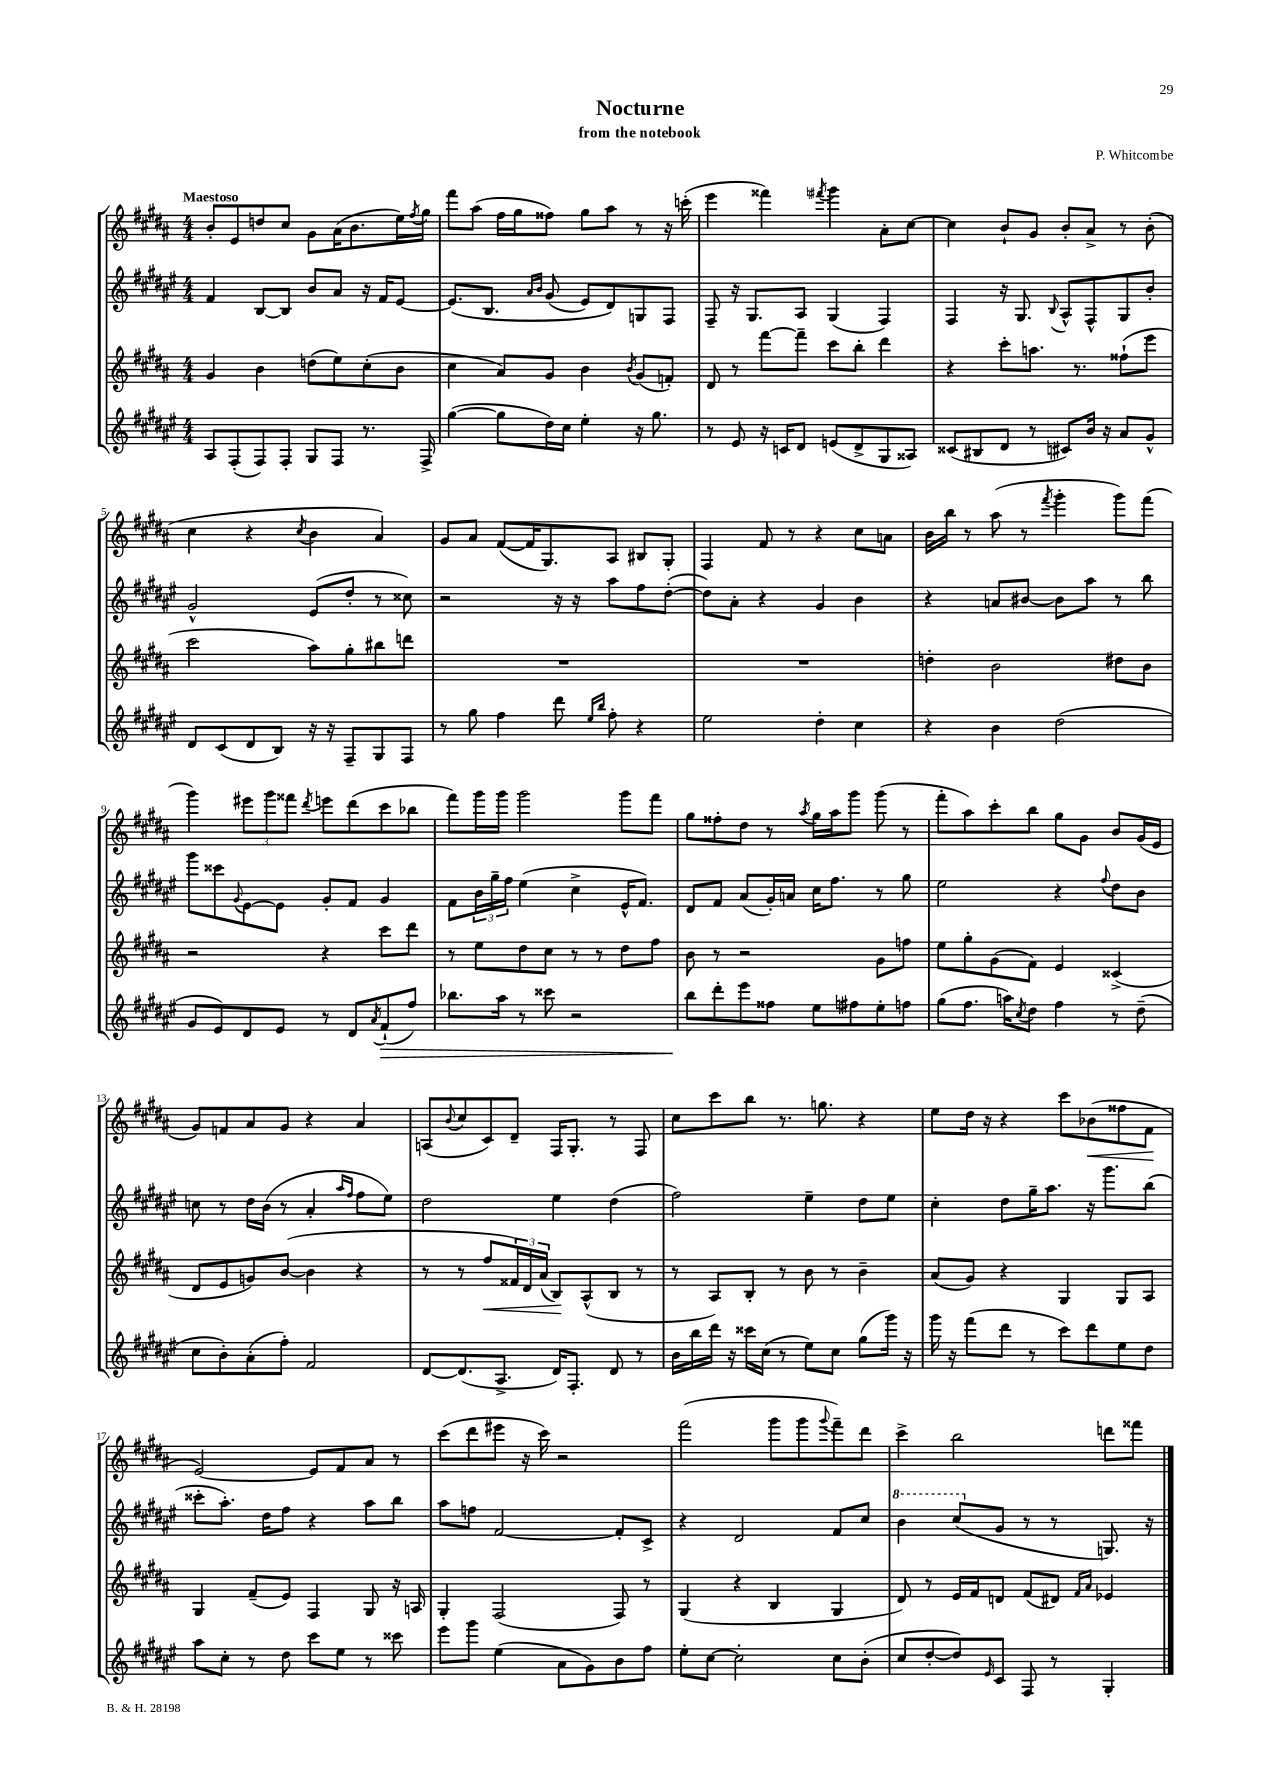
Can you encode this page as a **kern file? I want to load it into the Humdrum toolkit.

**kern	**kern	**kern	**kern
*staff4	*staff3	*staff2	*staff1
*clefG2	*clefG2	*clefG2	*clefG2
*k[f#c#g#d#a#e#]	*k[f#c#g#d#a#]	*k[f#c#g#d#a#e#]	*k[f#c#g#d#a#]
*M4/4	*M4/4	*M4/4	*M4/4
8A#/L	4g#/	4f#/	8b'/L
(8F#'/	.	.	8e/
8F#/)	4b\	[8B/L	8dd/
8F#'/J	.	8B/]J	8cc#/J
8G#/L	(8dd\L	8b/L	8g#\L
8F#/J	8ee\)	8a#/J	(16a#\K
.	.	.	8.b\
8.r	(8cc#'\	16r	.
.	.	16f#/LK	.
.	8b\J	[8e#/J	16ee\L)
.	.	.	8qff#/
16F#^/	.	.	16gg#\JJ
=	=	=	=
([4gg#\	4cc#\	&(8.e#/]L	8fff#\L
.	.	.	(8aa#\J
.	.	8.B/J	.
8gg#\]L	8a#/L)	.	16ff#\LL
.	.	.	16gg#\J
.	.	16qqa#/LL	.
.	.	16qqb/JJ	.
16dd#\L)	8g#/J	(8g#/	8ff##\J)
16cc#\JJ	.	.	.
4ee#'\	4b\	8e#/L)	8gg#\L
.	.	8d#/&)	8aa#\J
.	8qb/	.	.
16r	(8g#/L	8G/	8r
8.gg#\	.	.	.
.	8f'/J)	8F#/J	16r
.	.	.	(16ccc'\
=	=	=	=
8r	8d#/	8F#~/	4eee\
8e#/	8r	16r	.
.	.	8.G#/L	.
16r	[8fff#\L	.	4fff##\)
16c/LK	.	.	.
8d#/J	8fff#~\]J	8A#/J	.
.	.	.	8qfff#/
(8e/L	8ccc#\L	(4G#/	4ggg#\
8d#^/	8bb'\J	.	.
8G#/	4ddd#\	4F#/)	8a#'\L
8A##/J)	.	.	[8cc#\J
=	=	=	=
(8c##/L	4r	4F#/	4cc#\]
8B#/	.	.	.
8d#/J	8ccc#'\L	16r	8b`/L
.	.	8.G#/	.
8r	8.aa\J	.	8g#/J
.	.	8qqB/	.
8c#/L)	.	8A#^^/L	8b'/L
.	8.r	.	.
16b/Jk	.	8F#^^/	8a#^/J
16r	.	.	.
8a#/L	(8ff##`\L	8G#/	8r
8g#^^/J	8eee\J	8b'/J	(8b'\
=	=	=	=
8d#/L	2ccc#\	2g#^^/	4cc#\
(8c#/	.	.	.
8d#/	.	.	4r
8B/J)	.	.	.
.	.	.	8qcc#/
16r	8aa#\L)	(8e#/L	4b\
16r	.	.	.
8F#~/L	8gg#'\	8dd#'/J	.
8G#/	8bb#\	8r	4a#/)
8F#/J	8ddd\J	8cc##\)	.
=	=	=	=
8r	1r	2r	8g#/L
8gg#\	.	.	8a#/J
4ff#\	.	.	([8f#/L
.	.	.	16f#/]K
.	.	.	8.G#/)
8ddd#\	.	16r	.
.	.	16r	.
16qqee#/LL	.	.	.
16qqbb/JJ	.	.	.
8ff#'\	.	8aa#\L	8A#/J
4r	.	8ff#\	8B#/L
.	.	([8dd#'\J	8G#'/J
=	=	=	=
2ee#\	1r	8dd#\]L)	4F#/
.	.	8a#'\J	.
.	.	4r	8f#/
.	.	.	8r
4dd#'\	.	4g#/	4r
4cc#\	.	4b\	8cc#\L
.	.	.	8a\J
=	=	=	=
4r	4dd'\	4r	16b\LL
.	.	.	16bb\JJ
.	.	.	8r
4b\	2b\	8a/L	(8aa#\
.	.	[8b#/J	8r
.	.	.	8qfff#/
(2dd#\	.	8b#\]L	4ggg#'\
.	.	8aa#\J	.
.	8dd#\L	8r	8ggg#\L)
.	8b\J	8bb\	(8fff#\J
=	=	=	=
8g#/L	2r	8ggg#\L	4ggg#\)
8e#/)	.	8ccc##\	.
.	.	8qqg#/	.
8d#/	.	[8e#\	12eee#\L
.	.	.	12ggg#\
8e#/J	.	8e#\]J	.
.	.	.	12fff##\J
.	.	.	8qddd#/
8r	4r	8g#'/L	8eee\L
8d#/L	.	8f#/J	(8ddd#\
8qa#/	.	.	.
(8f#`/	8ccc#\L	4g#/	8ccc#\
8ff#/J)	8ddd#\J	.	8bb-\J
=	=	=	=
8.bb-\L	8r	8f#\L	8fff#\L)
.	8ee\L	24b\L	16ggg#\L
.	.	24gg#~\	.
16aa#\Jk	.	.	16ggg#\JJ
.	.	24ff#\JJ	.
8r	8dd#\	(4ee#\	2ggg#\
8ccc##\	8cc#\J	.	.
2r	8r	4cc#^\	.
.	8r	.	.
.	8dd#\L	16e#^^/LK	8ggg#\L
.	.	8.f#/J)	.
.	8ff#\J	.	8fff#\J
=	=	=	=
8bb\L	8b\	8d#/L	8gg#\L
8ddd#'\	8r	8f#/J	8ff##'\
8eee#\	2r	(8a#/L	8dd#\J
8ff##\J	.	16g#'/L)	8r
.	.	16a/JJ	.
.	.	.	8qaa#/
8ee#\L	.	16cc#\LK	16gg#\LL
.	.	8.ff#\J	16aa#\J
8ff#\	.	.	8ggg#\J
8ee#'\	8g#\L	8r	(8ggg#\
8ff\J	8ff\J	8gg#\	8r
=	=	=	=
(8gg#\L	8ee\L	2ee#\	8fff#'\L
8.ff#\J	8gg#'\	.	8aa#\)
.	(8g#\	.	8ccc#'\
16aa\LK)	.	.	.
8qcc#/	.	.	.
8dd#\J	8f#\J)	.	8bb\J
4ff#\	4e/	4r	8gg#\L
.	.	.	8g#\J
.	.	8qqff#/	.
8r	(4c##^/	8dd#\L	8b/L
(8dd#~\	.	8b\J	(16g#/L
.	.	.	16e/JJ
=	=	=	=
8cc#\L	8d#/L	8cc\	8g#/L)
8b'\)	8e/	8r	8f/
(8a#'\	8g/)	16dd#\LL	8a#/
.	.	(16b\JJ	.
8ff#'\J)	([8b/J	8r	8g#/J
2f#/	4b\]	4a#'/	4r
.	.	16qqaa#/LL	.
.	.	16qqff#/JJ	.
.	4r	8ff#\L	4a#/
.	.	8ee#\J)	.
=	=	=	=
[8d#/L	8r	2dd#\	(8A/L
.	.	.	8qqb/
(8.d#/]	8r	.	8cc#/
.	8ff#/L	.	8c#/)
8.A#^/J	.	.	.
.	24f##/L)	.	8d#~/J
.	24d#/	.	.
.	(24a#/JJ	.	.
16d#/LK)	8B/L)	4ee#\	16F#/LK
8.F#'/J	.	.	8.G#'/J
.	(8A#^^/	.	.
8d#/	8B/J	(4dd#\	8r
8r	8r	.	8F#/
=	=	=	=
16b\LL	8r	2ff#\)	8cc#\L
16bb\	.	.	.
16ddd#\JJ	8A#/L)	.	8ccc#\
16r	.	.	.
16ccc##\LL	8B'/J	.	8bb\J
(16cc#\JJ	.	.	.
8r	8r	.	8.r
8ee#\L)	8b\	4ee#~\	.
.	.	.	8.gg\
8cc#\J	8r	.	.
(8gg#\L	4b~\	8dd#\L	4r
16ggg#\Jk)	.	8ee#\J	.
16r	.	.	.
=	=	=	=
16ggg#\	(8a#/L	4cc#'\	8ee\L
16r	.	.	.
(8fff#\L	8g#/J)	.	16dd#\Jk
.	.	.	16r
8ddd#\J	4r	8dd#\L	4r
8r	.	16gg#~\K	.
.	.	8.aa#\J	.
8ccc#\L)	4G#/	.	8ccc#\L
8ddd#\	.	16r	(8b-\
.	.	8.ggg#\L	.
8ee#\	8G#/L	.	8ff##\
8dd#\J	8A#/J	(8bb\J	8f#\J
=	=	=	=
8aa#\L	4G#/	8ccc##'\L	[2e/)
8cc#'\J	.	8.aa#'\J)	.
8r	(8f#~/L	.	.
.	.	16dd#\LK	.
8dd#\	8e/J)	8ff#\J	.
8ccc#\L	4F#/	4r	8e/]L
8ee#\J	.	.	8f#/
8r	8G#/	8aa#\L	8a#/J
8ccc##\	16r	8bb\J	8r
.	16A/	.	.
=	=	=	=
8eee#\L	4G#'/	8aa#\L	(8ccc#\L
8ggg#\J	.	8ff\J	8ddd#\
(4ee#\	(2F#/	[2f#/	8eee#\J
.	.	.	16r
.	.	.	16ccc#\)
8a#\L	.	.	2r
8g#\)	.	.	.
8b\	8F#/)	8f#'/]L	.
8ff#\J	8r	8c#^/J	.
=	=	=	=
8ee#'\L	(4G#/	4r	(2fff#\
[8cc#\J	.	.	.
2cc#'\]	4r	2d#/	.
.	4B/	.	8ggg#\L
.	.	.	8ggg#\
.	.	.	8qqggg#/
8cc#\L	4G#/	8f#/L	8fff#~\)
(8b'\J	.	8cc#/J	8ddd#\J
=	=	=	=
8cc#/L	8d#/)	4bb\	4ccc#^\
[8dd#'/	8r	.	.
8dd#/])	16e/LL	(8ccc#/L	2bb\
.	16f#/J	.	.
16qqe#/	.	.	.
8c#/J	8d/J	8g#/J	.
8F#/	(8f#/L	8r	.
8r	8d#/J)	8r	.
.	16qqf#/LL	.	.
.	16qqa#/JJ	.	.
4G#'/	4e-/	8.G/)	8ddd\L
.	.	.	8fff##\J
.	.	16r	.
==	==	==	==
*-	*-	*-	*-
